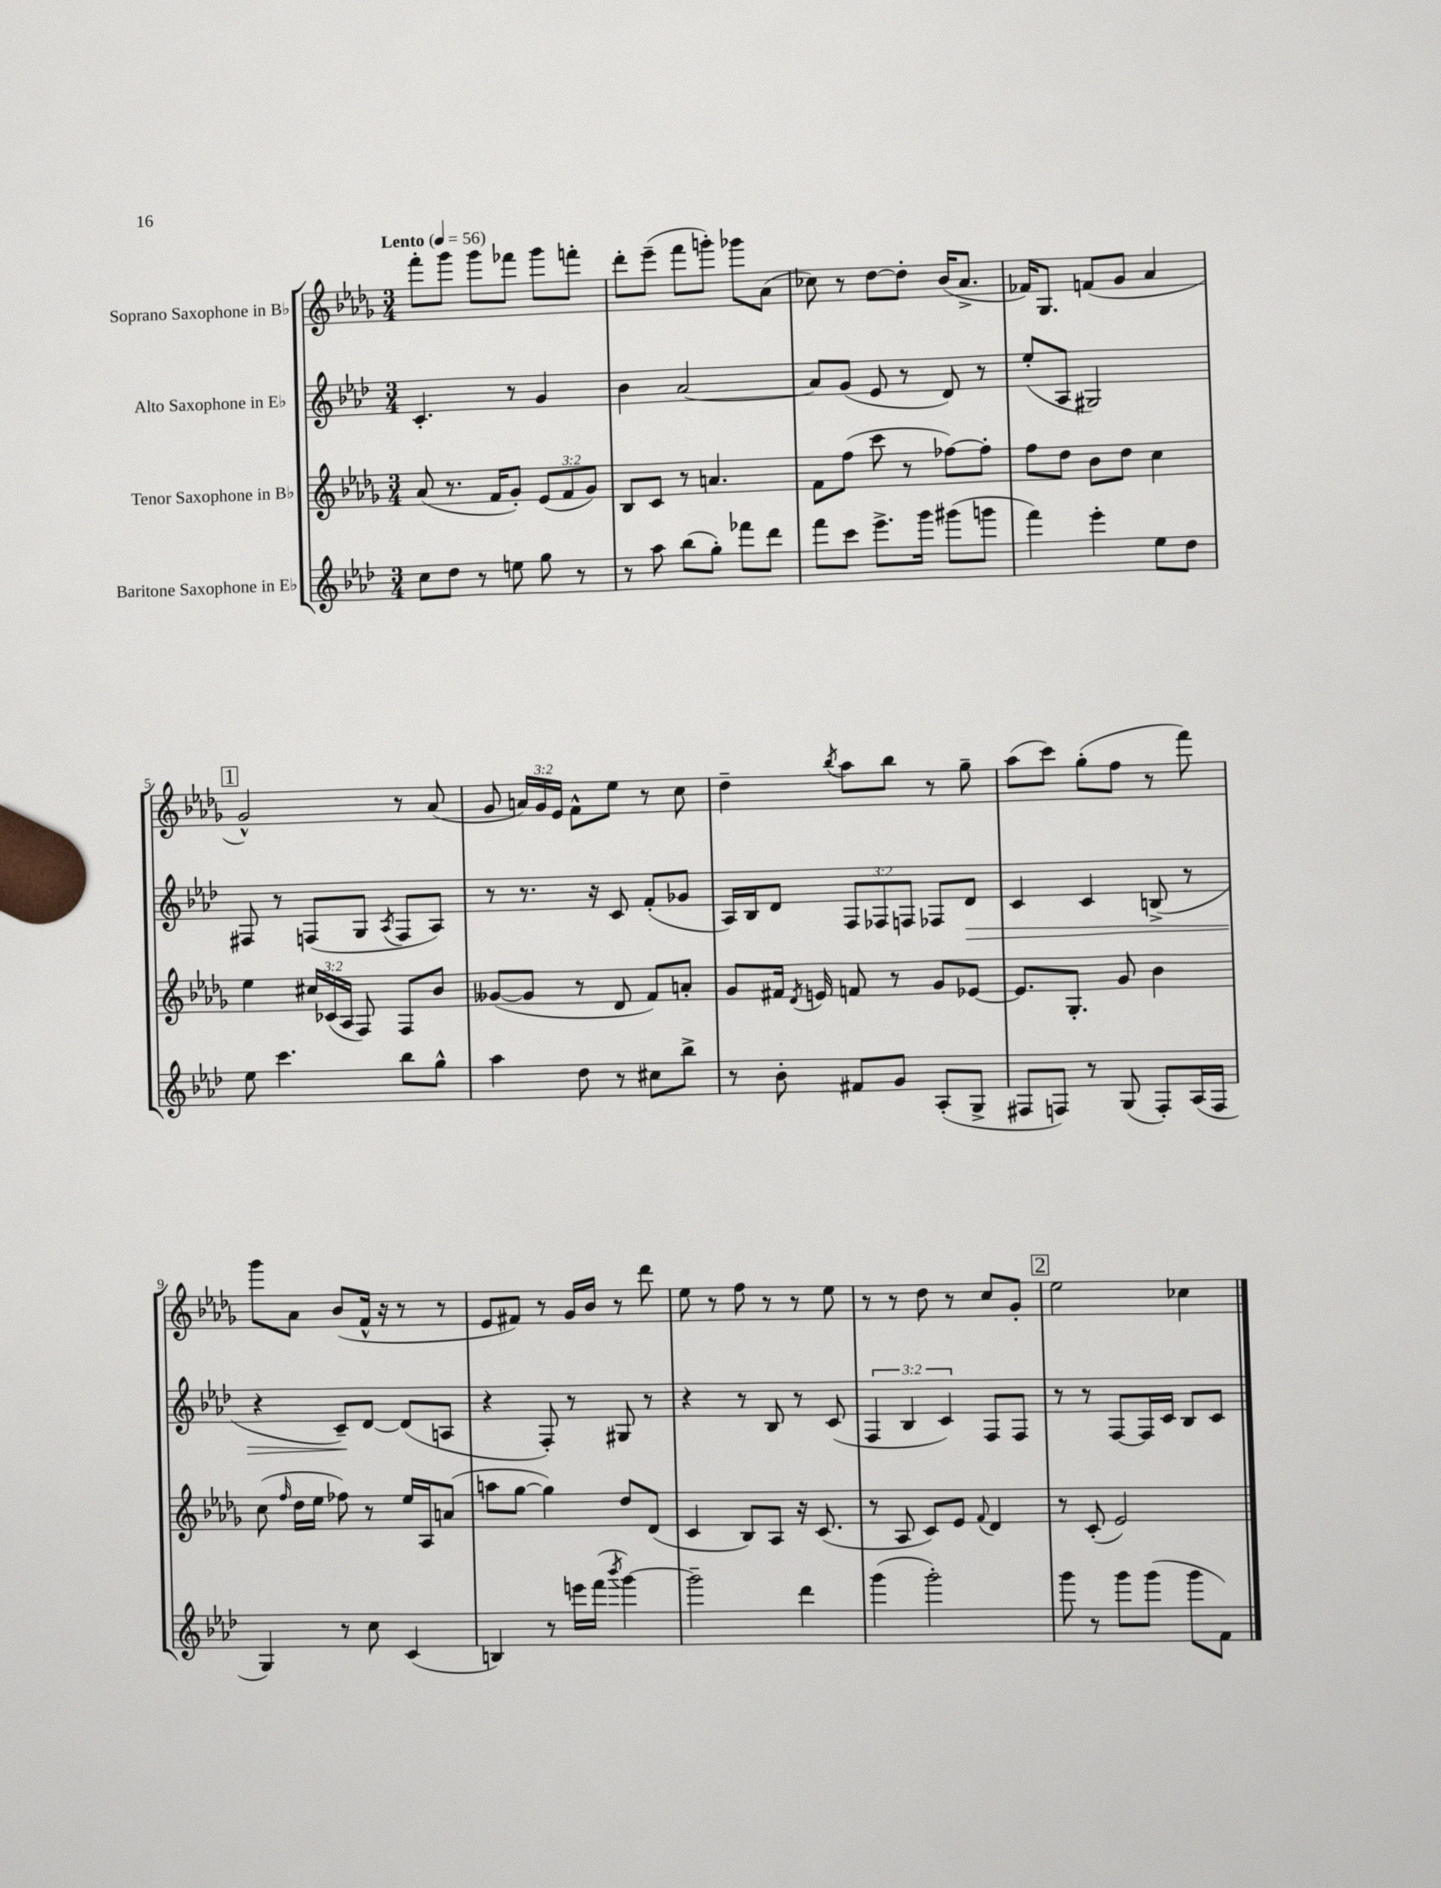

**kern	**kern	**kern	**dynam	**kern
*part4	*part3	*part2	*part2	*part1
*staff4	*staff3	*staff2	*staff2	*staff1
*I"Baritone Saxophone in E♭	*I"Tenor Saxophone in B♭	*I"Alto Saxophone in E♭	*	*I"Soprano Saxophone in B♭
*clefG2	*clefG2	*clefG2	*	*clefG2
*k[b-e-a-d-]	*k[b-e-a-d-g-]	*k[b-e-a-d-]	*	*k[b-e-a-d-g-]
*M3/4	*M3/4	*M3/4	*	*M3/4
*MM56	*MM56	*MM56	*	*MM56
=1	=1	=1	=1	=1
!	!	!	!	!LO:TX:a:B:t=Lento
8cc\L	(8a-/	4.c'/	.	8fff'\L
8dd-\J	8.r	.	.	8ggg-\J
8r	.	.	.	8ggg-\L
.	16f/KL	.	.	.
8een\	8g-'/J)	8r	.	8fff-X\J
8gg\	(12e-/L	4g/	.	8ggg-\L
.	12f/	.	.	.
8r	.	.	.	8fffn'\J
.	12g-/J)	.	.	.
=2	=2	=2	=2	=2
8r	8B-/L	4b-\	.	8ddd-'\L
8aa-\	8c/J	.	.	(8eee-~\J
(8bb-\L	8r	[2a-/	.	8fff\L
8gg'\J)	4.an/	.	.	8gggn'\J)
8fff-X\L	.	.	.	8ggg-X\L
8ddd-\J	.	.	.	(8a-\J
=3	=3	=3	=3	=3
8fff\L	8f\L	8a-/L]	.	8cc-X\)
8ccc\J	(8ff\J	(8g/J	.	8r
8.eee-^\L	8ccc\	8e-/	.	[8dd-\L
.	8r	8r	.	8dd-'\J]
16ggg\Jk	.	.	.	.
(8ggg#X\L	[8ff-X\L)	8d-/)	.	(16b-/KL
.	.	.	.	8.a-^/J
8gggn\J	8ff-'\J]	8r	.	.
=4	=4	=4	=4	=4
4fff\)	8ff\L	(8ee-'/L	.	16f-X/KL)
.	.	.	.	8.G-/J
.	8dd-\J	8A-/J	.	.
4eee-'\	8b-\L	2G#X/)	.	(8fn/L
.	8dd-\J	.	.	8g-/J
8ee-\L	4cc\	.	.	4a-/
8dd-\J	.	.	.	.
!!LO:LB:g=z
!!LO:REH:place=s1:t=1
=5	=5	=5	=5	=5
8ee-\	4ee-\	8F#X/	.	2g-^^/)
4.ccc\	.	8r	.	.
.	24cc#X/LL	(8Fn/L	.	.
.	(24c-X/	.	.	.
.	24A-/JJ	.	.	.
.	8F/)	8G/J	.	.
.	.	8qA-/	.	.
8bb-\L	8F/L	8F/L	.	8r
8gg^^\J	8b-/J	8A-/J)	.	(8a-/
=6	=6	=6	=6	=6
4aa-\	([8g--X/L	8r	.	8g-/
.	8g--/J]	8.r	.	24an/LL)
.	.	.	.	24g-/
.	.	.	.	24e-/JJ
8dd-\	8r	.	.	8f^^\L
.	.	16r	.	.
8r	8d-/	8c/	.	8ee-\J
8cc#X\L	8f/L)	(8f'/L	.	8r
8bb-^\J	8an'/J	8g-X/J	.	8cc\
=7	=7	=7	=7	=7
8r	8g-/L	16A-/LL)	.	4dd-~\
.	.	16B-/J	.	.
8b-'\	16f#X/Jk	8d-/J	.	.
.	8qd-/	.	.	.
.	16en/	.	.	.
.	.	.	.	8qbb-/
8f#X/L	8fn/	12F/L	.	8aa-\L
.	.	12F-X/	.	.
8g/J	8r	.	.	8bb-\J
.	.	12Fn/J	.	.
(8A-'/L	8g-/L	8F-X/L	.	8r
!	!	!	!LO:HP:b	!
8G^/J	[8e-X/J	8d-/J	>	8gg-~\
=8	=8	=8	=8	=8
8F#X/L	8.e-/L]	4c/	.	(8aa-\L
8Fn/J)	.	.	.	8ccc\J)
.	8.G-'/J	.	.	.
8r	.	4c/	.	(8gg-'\L
(8G/	8g-/	.	.	8ff\J
8F'/L)	4b-\	(8Bn^/	.	8r
(16A-/L	.	8r	.	8fff\)
16F/JJ	.	.	.	.
!!LO:LB:g=z
=9	=9	=9	=9	=9
4G/)	(8cc\	4r	.	8ggg-\L
.	16qqff/	.	.	.
.	16dd-\LL	.	.	8a-\J
.	16ee-\JJ	.	.	.
8r	8ff-X\)	8c~/L)	.	(8b-/L
8cc\	8r	[8d-/J	]	16f^^/Jk
.	.	.	.	16r
(4c/	16ee-/LL	(8d-/L]	.	8r
.	16A-/J	.	.	.
.	(8an/J	8An/J	.	8r
=10	=10	=10	=10	=10
4Bn/)	8aan\L	4r	.	8e-/L
.	[8gg-\J	.	.	8f#X/J)
8r	4gg-\])	8F'/)	.	8r
16eeen\LL	.	8r	.	16g-/LL
(16fff\JJ	.	.	.	16b-/JJ
8qbbb-/	.	.	.	.
[4ggg\)	8dd-/L	8G#X/	.	8r
.	(8d-/J	8r	.	8ddd-\
=11	=11	=11	=11	=11
2ggg~\]	4c/	4r	.	8ee-\
.	.	.	.	8r
.	8B-/L)	8r	.	8ff\
.	8A-/J	8B-/	.	8r
4ddd-\	16r	8r	.	8r
.	(8.c/	.	.	.
.	.	(8c/	.	8ee-\
=12	=12	=12	=12	=12
(4ggg\	8r	6F/	.	8r
.	8A-/	.	.	8r
.	.	6B-/	.	.
2ggg'\)	8c/L)	.	.	8dd-\
.	.	6c/)	.	.
.	8e-/J	.	.	8r
.	8qqf/	.	.	.
.	4d-/	8F/L	.	8cc/L
.	.	8F/J	.	8g-'/J
!!LO:REH:place=s1:t=2
=13	=13	=13	=13	=13
8ggg\	8r	8r	.	2ee-\
8r	(8c'/	8r	.	.
8ggg\L	2e-/)	[8F/L	.	.
(8ggg\J	.	16F/L]	.	.
.	.	16c/JJ	.	.
8ggg\L	.	8B-/L	.	4cc-X\
8f\J)	.	8c/J	.	.
==	==	==	==	==
*-	*-	*-	*-	*-
